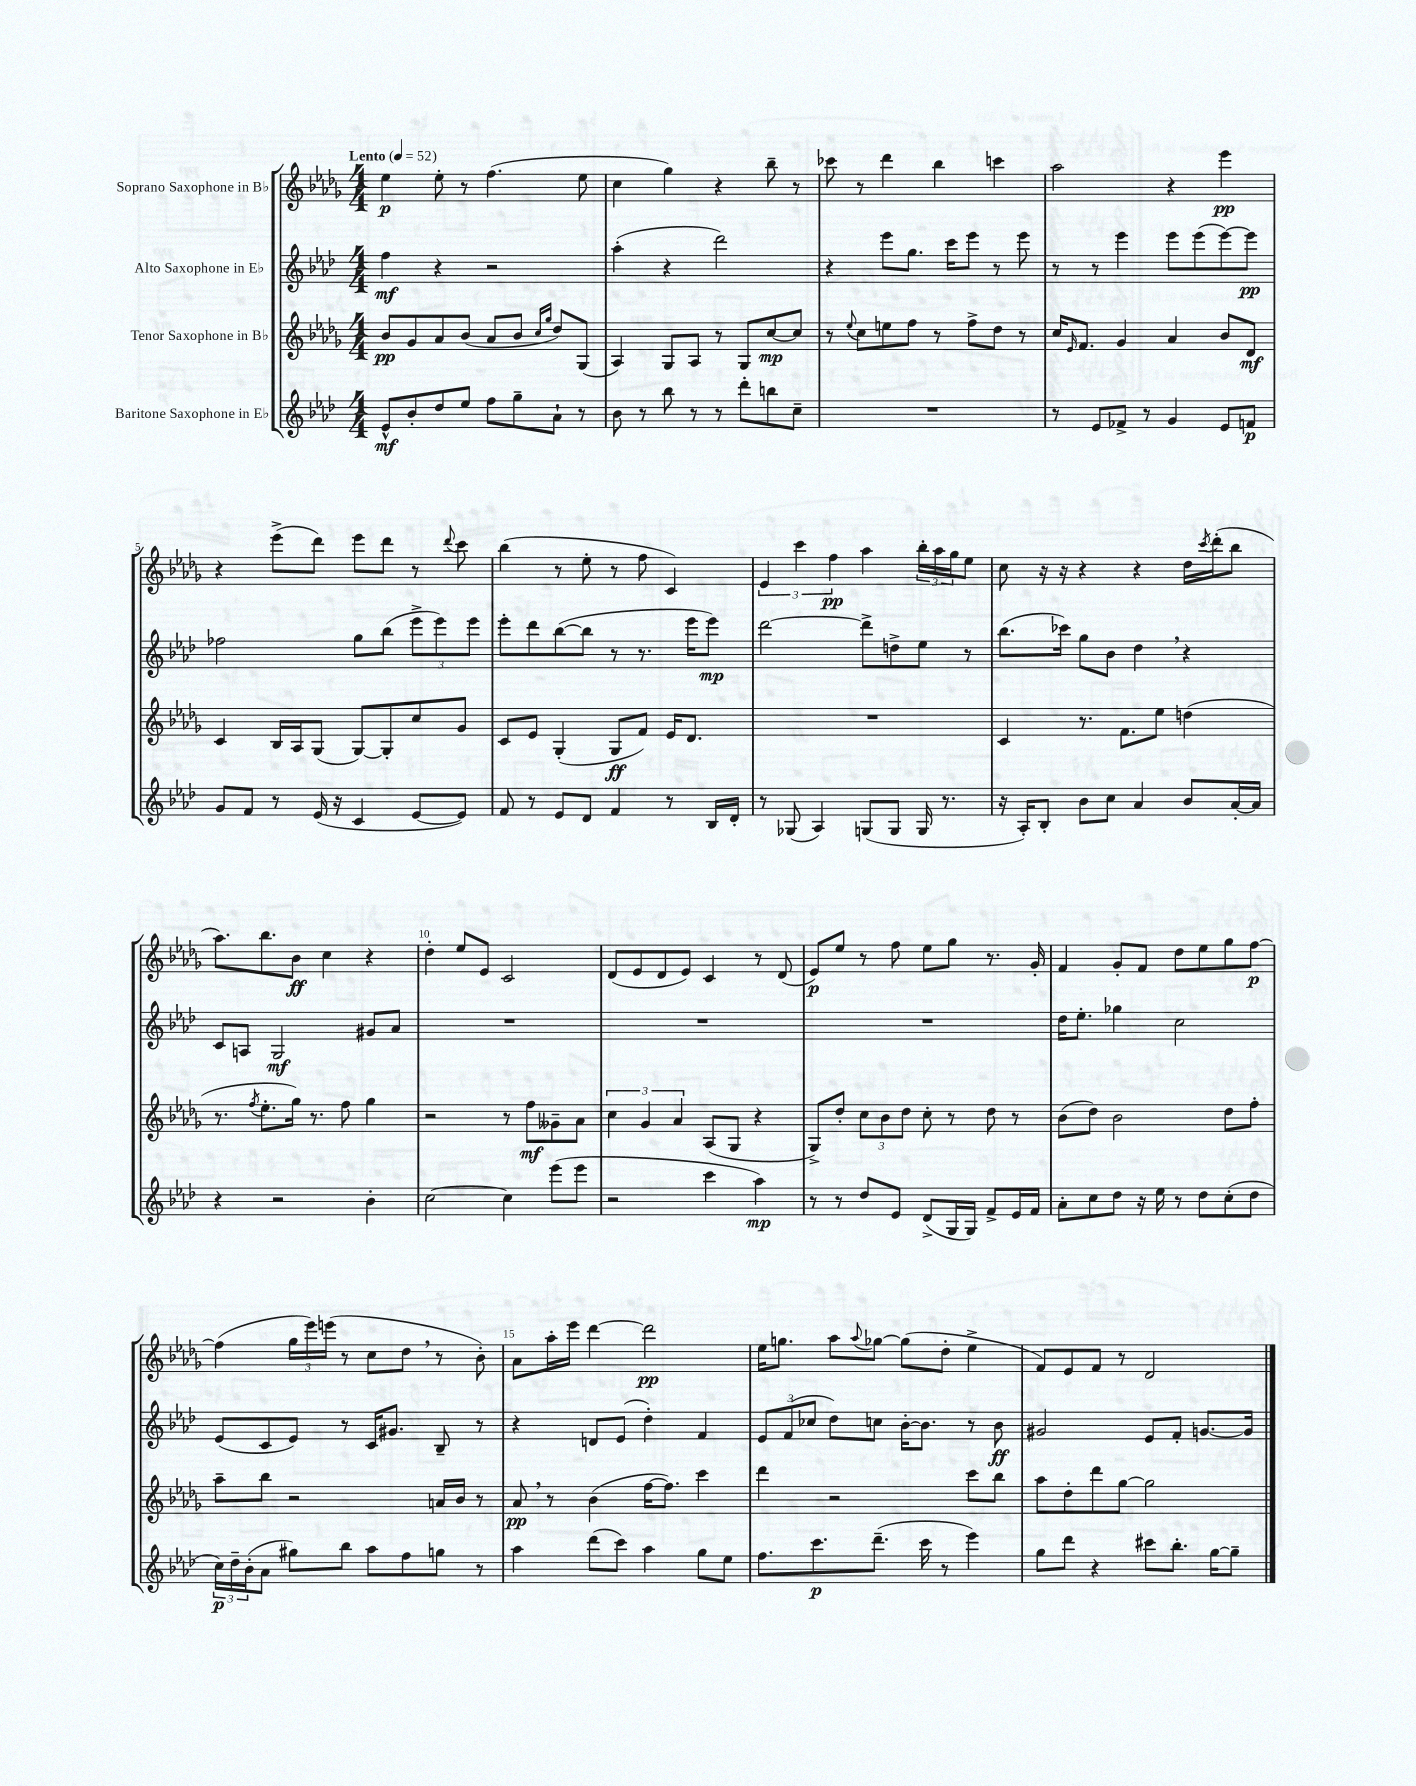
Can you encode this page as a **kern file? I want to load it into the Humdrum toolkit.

**kern	**kern	**kern	**kern
*staff4	*staff3	*staff2	*staff1
*clefG2	*clefG2	*clefG2	*clefG2
*k[b-e-a-d-]	*k[b-e-a-d-g-]	*k[b-e-a-d-]	*k[b-e-a-d-g-]
*M4/4	*M4/4	*M4/4	*M4/4
*MM52	*MM52	*MM52	*MM52
8e-^^	8b-	4ff	4ee-
8b-'	8g-	.	.
8dd-	8a-	4r	8ee-'
8ee-	(8b-	.	8r
8ff	8a-	2r	(4.ff
8gg~	8b-	.	.
.	16qqcc	.	.
.	16qqgg-	.	.
8a-`	8dd-)	.	.
8r	(8G-	.	8ee-
=	=	=	=
8b-	4A-)	(4aa-'	4cc
8r	.	.	.
8bb-	8G-	4r	4gg-)
8r	8A-	.	.
8r	8r	2ddd-)	4r
8ddd-'	8G-	.	.
8bb	[8cc	.	8bb-~
8cc~	8cc]	.	8r
=	=	=	=
1r	8r	4r	8ccc-
.	8qqee-	.	.
.	8cc	.	8r
.	8ee	8eee-	4ddd-
.	8ff	8.gg	.
.	8r	.	4bb-
.	.	16ccc	.
.	8ff^	8eee-	.
.	8dd-	8r	4ccc
.	8r	8eee-	.
=	=	=	=
8r	16cc	8r	2aa-
.	16qqe-	.	.
.	8.f	.	.
8e-	.	8r	.
8f-^	4g-	4eee-	.
8r	.	.	.
4g	4a-	8eee-	4r
.	.	(8eee-	.
8e-	8b-	[8eee-)	4eee-
8f	8d-	8eee-]	.
=	=	=	=
8g	4c	2ff-	4r
8f	.	.	.
8r	16B-	.	(8eee-^
.	16A-	.	.
(16e-	(8G-	.	8ddd-)
16r	.	.	.
4c	[8G-)	8gg	8eee-
.	8G-']	(8bb-	8ddd-
[8e-	8cc	12eee-^	8r
.	.	12eee-)	.
.	.	.	8qqddd-
8e-])	8g-	.	8ccc
.	.	12eee-	.
=	=	=	=
8f	8c	8eee-'	(4bb-
8r	8e-	8ddd-	.
8e-	(4G-'	([8bb-	8r
8d-	.	8bb-]	8ee-'
4f	8G-	8r	8r
.	8f)	8.r	8ff
8r	16e-	.	4c)
.	8.d-	16eee-	.
16B-	.	8eee-)	.
16d-'	.	.	.
=	=	=	=
8r	1r	[2ddd-	6e-
(8G-	.	.	.
.	.	.	6ccc
4A-)	.	.	.
.	.	.	6ff
(8G	.	8ddd-^]	4aa-
8G	.	8dd^	.
16G	.	8ee-	24bb-'
.	.	.	24aa-
8.r	.	.	.
.	.	.	24gg-
.	.	8r	8ee-
=	=	=	=
16r	4c	(8.bb-	8cc
16A-')	.	.	.
8B-'	.	.	16r
.	.	16ccc-)	16r
8b-	8.r	8gg	4r
8cc	.	8b-	.
.	8.f	.	.
4a-	.	4dd-	4r
.	8ee-	.	.
8b-	(4dd	4r	16dd-
.	.	.	8qccc
.	.	.	(16ddd-'
[16a-'	.	.	8bb-
16a-]	.	.	.
=	=	=	=
4r	8.r	8c	8.aa-)
.	.	8A	.
.	8qff	.	.
.	8.ee-'	.	8.bb-
2r	.	2G	.
.	16gg-)	.	8b-
.	8.r	.	.
.	.	.	4cc
.	8ff	.	.
4b-'	4gg-	8g#	4r
.	.	8a-	.
=	=	=	=
[2cc	2r	1r	4dd-'
.	.	.	8ee-
.	.	.	8e-
4cc]	8r	.	2c
.	8ff	.	.
(8eee-	8g--~	.	.
8eee-	8a-	.	.
=	=	=	=
2r	6cc	1r	(8d-
.	.	.	8e-
.	6g-	.	.
.	.	.	8d-
.	6a-	.	.
.	.	.	8e-)
4ccc	(8A-	.	4c
.	8G-	.	.
4aa-)	4r	.	8r
.	.	.	(8d-
=	=	=	=
8r	8G-^)	1r	8e-)
8r	8dd-'	.	8ee-
8dd-	12cc	.	8r
.	12b-	.	.
8e-	.	.	8ff
.	12dd-	.	.
(8d-^	8cc'	.	8ee-
16G	8r	.	8gg-
16G)	.	.	.
8f^	8dd-	.	8.r
16e-	8r	.	.
16f	.	.	16g-'
=	=	=	=
8a-'	(8b-	16dd-	4f
.	.	8.ee-'	.
8cc	8dd-)	.	.
8dd-	2b-	4gg-	8g-'
16r	.	.	8f
16ee-	.	.	.
8r	.	2cc	8dd-
8dd-	.	.	8ee-
(8cc'	8dd-	.	8gg-
8dd-	8ff'	.	[8ff
=	=	=	=
24cc)	8aa-~	(8e-	(4ff]
24dd-~	.	.	.
(24b-'	.	.	.
8a-	8bb-	8c	.
8gg#)	2r	8e-)	24gg-
.	.	.	24eee-)
.	.	.	(24eee
8bb-	.	8r	8r
8aa-	.	16c	8cc
.	.	8.g#	.
8ff	.	.	8dd-
8gg	16a	8B-~	8r
.	16b-	.	.
8r	8r	8r	8b-')
=	=	=	=
4aa-	8a-	4r	8a-
.	8r	.	16aa-'
.	.	.	16eee-
(8ddd-	(4b-	8d	[4ddd-
8ccc)	.	(8e-	.
4aa-	[16ff	4dd-')	2ddd-]
.	8.ff])	.	.
8gg	4ccc	4f	.
8ee-	.	.	.
=	=	=	=
8.ff	4ddd-	12e-	16ee-
.	.	.	8.gg
.	.	(12f	.
.	.	12cc-	.
8.ccc	.	.	.
.	2r	8dd-)	8aa-
.	.	.	8qqaa-
(8.ddd-~	.	8cc	[8gg-
.	.	[16b-'	(8gg-]
16ccc	.	8.b-]	.
8r	.	.	8dd-'
4eee-)	8ccc	8r	4ee-^
.	8bb-	8b-	.
=	=	=	=
8gg	8aa-	2g#	8f)
8ddd-	8dd-'	.	8e-
4r	8ddd-	.	8f
.	[8gg-	.	8r
8ccc#	2gg-]	8e-	2d-
8.bb-'	.	8f'	.
.	.	[8.g	.
[16gg	.	.	.
8gg~]	.	.	.
.	.	16g]	.
==	==	==	==
*-	*-	*-	*-
